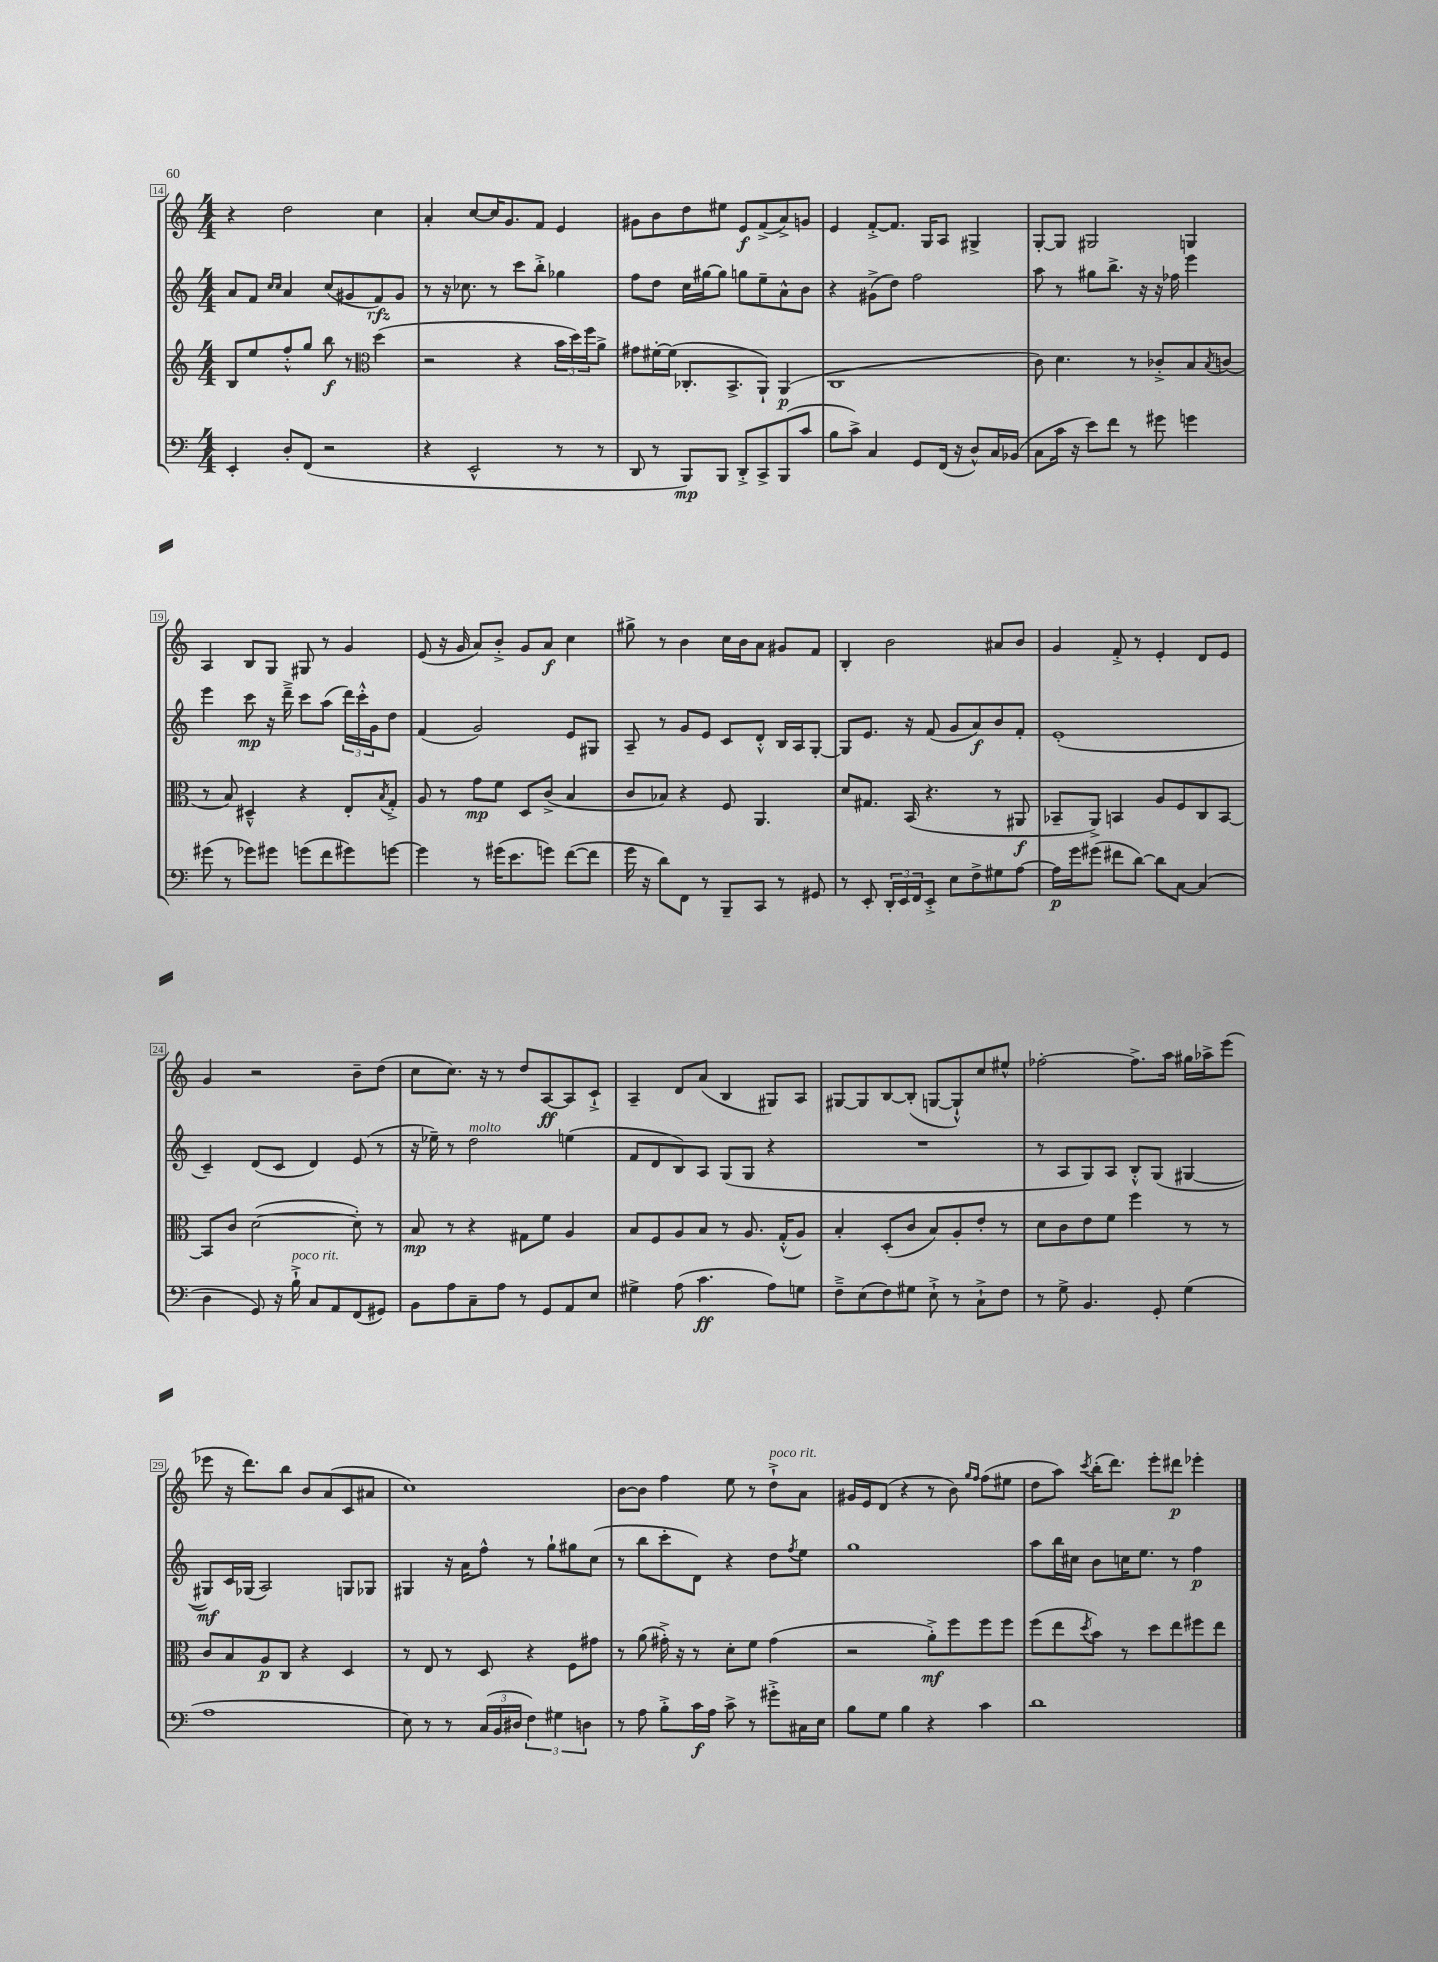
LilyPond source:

<<
\new StaffGroup <<
\new Staff = "s0" {
    \clef treble \key c \major \numericTimeSignature \time 4/4
    r4 d''2 c''4 |
    a'4-. c''8~ c''16 g'8. f'8 e'4 |
    gis'8 b'8 d''8 eis''8 e'8\f f'8->( a'8->) g'8 |
    e'4 f'8~-.-> f'8. g16 a8 gis4-> |
    g8~-. g8 gis2 g4 |
    a4 b8 g8 gis8 r8 g'4 |
    e'8( r16 g'16 a'8) b'8-.-> g'8 a'8\f c''4 |
    gis''8-> r8 b'4 c''16 b'16 a'8 gis'8 f'8 |
    b4-. b'2 ais'8 b'8 |
    g'4 f'8-.-> r8 e'4-. d'8 e'8 |
    g'4 r2 b'8-- d''8( |
    c''8 c''8.) r16 r8 d''8 a8~\ff a8 c'8-!-> |
    a4-- d'8 a'8( b4 gis8) a8 |
    gis8~ gis8 b8~ b8-.( g8~ g8-!-^) c''8 eis''8-^ |
    fes''2~-. fes''8.-> a''16 gis''16 aes''16-> e'''8( |
    ees'''8 r16 d'''8.) b''8 b'8 a'8( c'8 ais'8 |
    c''1) |
    b'8~ b'8 f''4 e''8 r8 d''8-!->^\markup { \italic "poco rit." } a'8 |
    gis'16 e'16 d'8( r4 r8 b'8) \grace { g''16 f''16 } f''8( eis''8 |
    d''8 a''8) \acciaccatura { c'''8 } b''16-.( d'''8.) e'''8-. dis'''8\p ees'''4-. \bar "|." |
}
\new Staff = "s1" {
    \clef treble \key c \major \numericTimeSignature \time 4/4
    a'8 f'8 \grace { c''16 c''16 } a'4 c''8( gis'8 f'8\rfz) gis'8 |
    r8 r16 ces''8. r8 c'''8 b''8-.-> ges''4 |
    f''8 d''8 c''16 gis''16~ gis''8 g''8 e''8-- a'8-^ b'8 |
    r4 gis'8->( d''8) f''2 |
    a''8 r8 gis''8 b''8.-> r16 r16 fes''16 e'''4 |
    e'''4 c'''8\mp r16 d'''16---> c'''8 a''8( \tuplet 3/2 { d'''16) c'''16-.-^ g'16 } d''8 |
    f'4( g'2) e'8 gis8 |
    a8-- r8 g'8 e'8 c'8 d'8-.-^ b16 a16 g8~-. |
    g8 e'8. r16 f'8( g'8 a'8\f) b'8 f'8-. |
    e'1-.( |
    c'4--) d'8( c'8 d'4) e'8( r8 |
    r16 ees''16--) r8 d''2^\markup { \italic "molto" } e''4( |
    f'8 d'8 b8) a8 g8( g8 r4 |
    R1 |
    r8 a8 g8) a8 b8-.-^ g8( gis4~ |
    gis8\mf) c'16 ges16( a2) g8 ges8 |
    gis4 r16 a'16 f''8-^ r8 g''8-! gis''8 c''8( |
    r8 b''8 c'''8-. d'8) r4 d''8 \acciaccatura { f''8 } e''8 |
    g''1 |
    a''8 b''16 cis''16 b'8 c''16 e''8. r8 f''4\p \bar "|." |
}
\new Staff = "s2" {
    \clef treble \key c \major \numericTimeSignature \time 4/4
    b8 e''8 f''8-.-^ g''8 b''8\f r8 \clef alto d''4( |
    r2 r4 \tuplet 3/2 { b'16 d''16) f''16 } a'8-> |
    gis'8 fis'16~-. fis'16( ces8.-. b,8.-> a,8-!) a,4\p( |
    c1 |
    c'8) d'4. r8 ces'8-.-> b8 \acciaccatura { b8 } c'8( |
    r8 b8) dis4---^ r4 e8-. \acciaccatura { b8 } g8-.-> |
    a8 r8 g'8\mp f'8 d8 c'8->( b4 |
    c'8 bes8) r4 f8 a,4. |
    d'8 gis8. b,16( r4. r8 ais,8\f |
    bes,8-- a,8->) b,4 a8 f8 c8 b,8~ |
    b,8 c'8 d'2~( d'8-.) r8 |
    b8\mp r8 r4 gis8 f'8 a4 |
    b8 f8 a8 b8 r8 a8. g16-.-^( a8) |
    b4-. d8-.( c'8 b8) a8-. e'8-. r8 |
    d'8 c'8 e'8 f'8 f''4 r8 r8 |
    c'8 b8 a8\p c8 r4 d4 |
    r8 e8 r8 d8 r4 f8 gis'8 |
    r8 a'8( gis'16-.->) r16 r8 d'8-. f'8 gis'4( |
    r2 a'8-.->\mf) f''8 f''8 f''8 |
    f''8( e''8 \acciaccatura { d''8 } b'8) r8 d''8 e''8 fis''8 e''8 \bar "|." |
}
\new Staff = "s3" {
    \clef bass \key c \major \numericTimeSignature \time 4/4
    e,4-. d8-. f,8( r2 |
    r4 e,2-^ r8 r8 |
    d,8 r8 b,,8\mp) b,,8 d,8-.-> c,8-> b,,8( c'8 |
    b8 c'8->) c4 g,8 f,16( r16 d8-^) c16 bes,16( |
    c8 c'16 r16 e'8) f'8 r8 gis'8 g'4 |
    gis'8( r8 ges'8) gis'8 g'8( f'8 gis'8) g'8~ |
    g'4 r8 gis'16( e'8. g'8) f'8~( f'8 |
    g'16 r16 d'8) f,8 r8 b,,8-- c,8 r8 gis,8 |
    r8 e,8-. \tuplet 3/2 { d,16-. e,16 f,16 } e,8-.-> e8 f8-> gis8 a8~ |
    a16\p g'16 gis'8( fis'8 d'8~) d'8 c8~ c4( |
    d4 g,8) r16 b16-!->^\markup { \italic "poco rit." } c8 a,8 f,8( gis,8) |
    b,8 a8 c8-- a8 r8 g,8 a,8 e8 |
    gis4-> a8( c'4.\ff a8) g8 |
    f8---> e8( f8) gis8 e8-!-> r8 c8-!-> f8 |
    r8 g8-> b,4. g,8-. g4( |
    a1 |
    e8) r8 r8 \tuplet 3/2 { c16( b,16 dis16 } \tuplet 3/2 { f4) gis4 d4 } |
    r8 a8 b8-.-> c'16\f a16 c'8-> r8 gis'8-.-> cis16 e16 |
    b8 g8 b4 r4 c'4 |
    d'1 \bar "|." |
}
>>
>>
\layout { \context { \Score currentBarNumber = #14 \override BarNumber.stencil = #(make-stencil-boxer 0.1 0.3 ly:text-interface::print) } }
